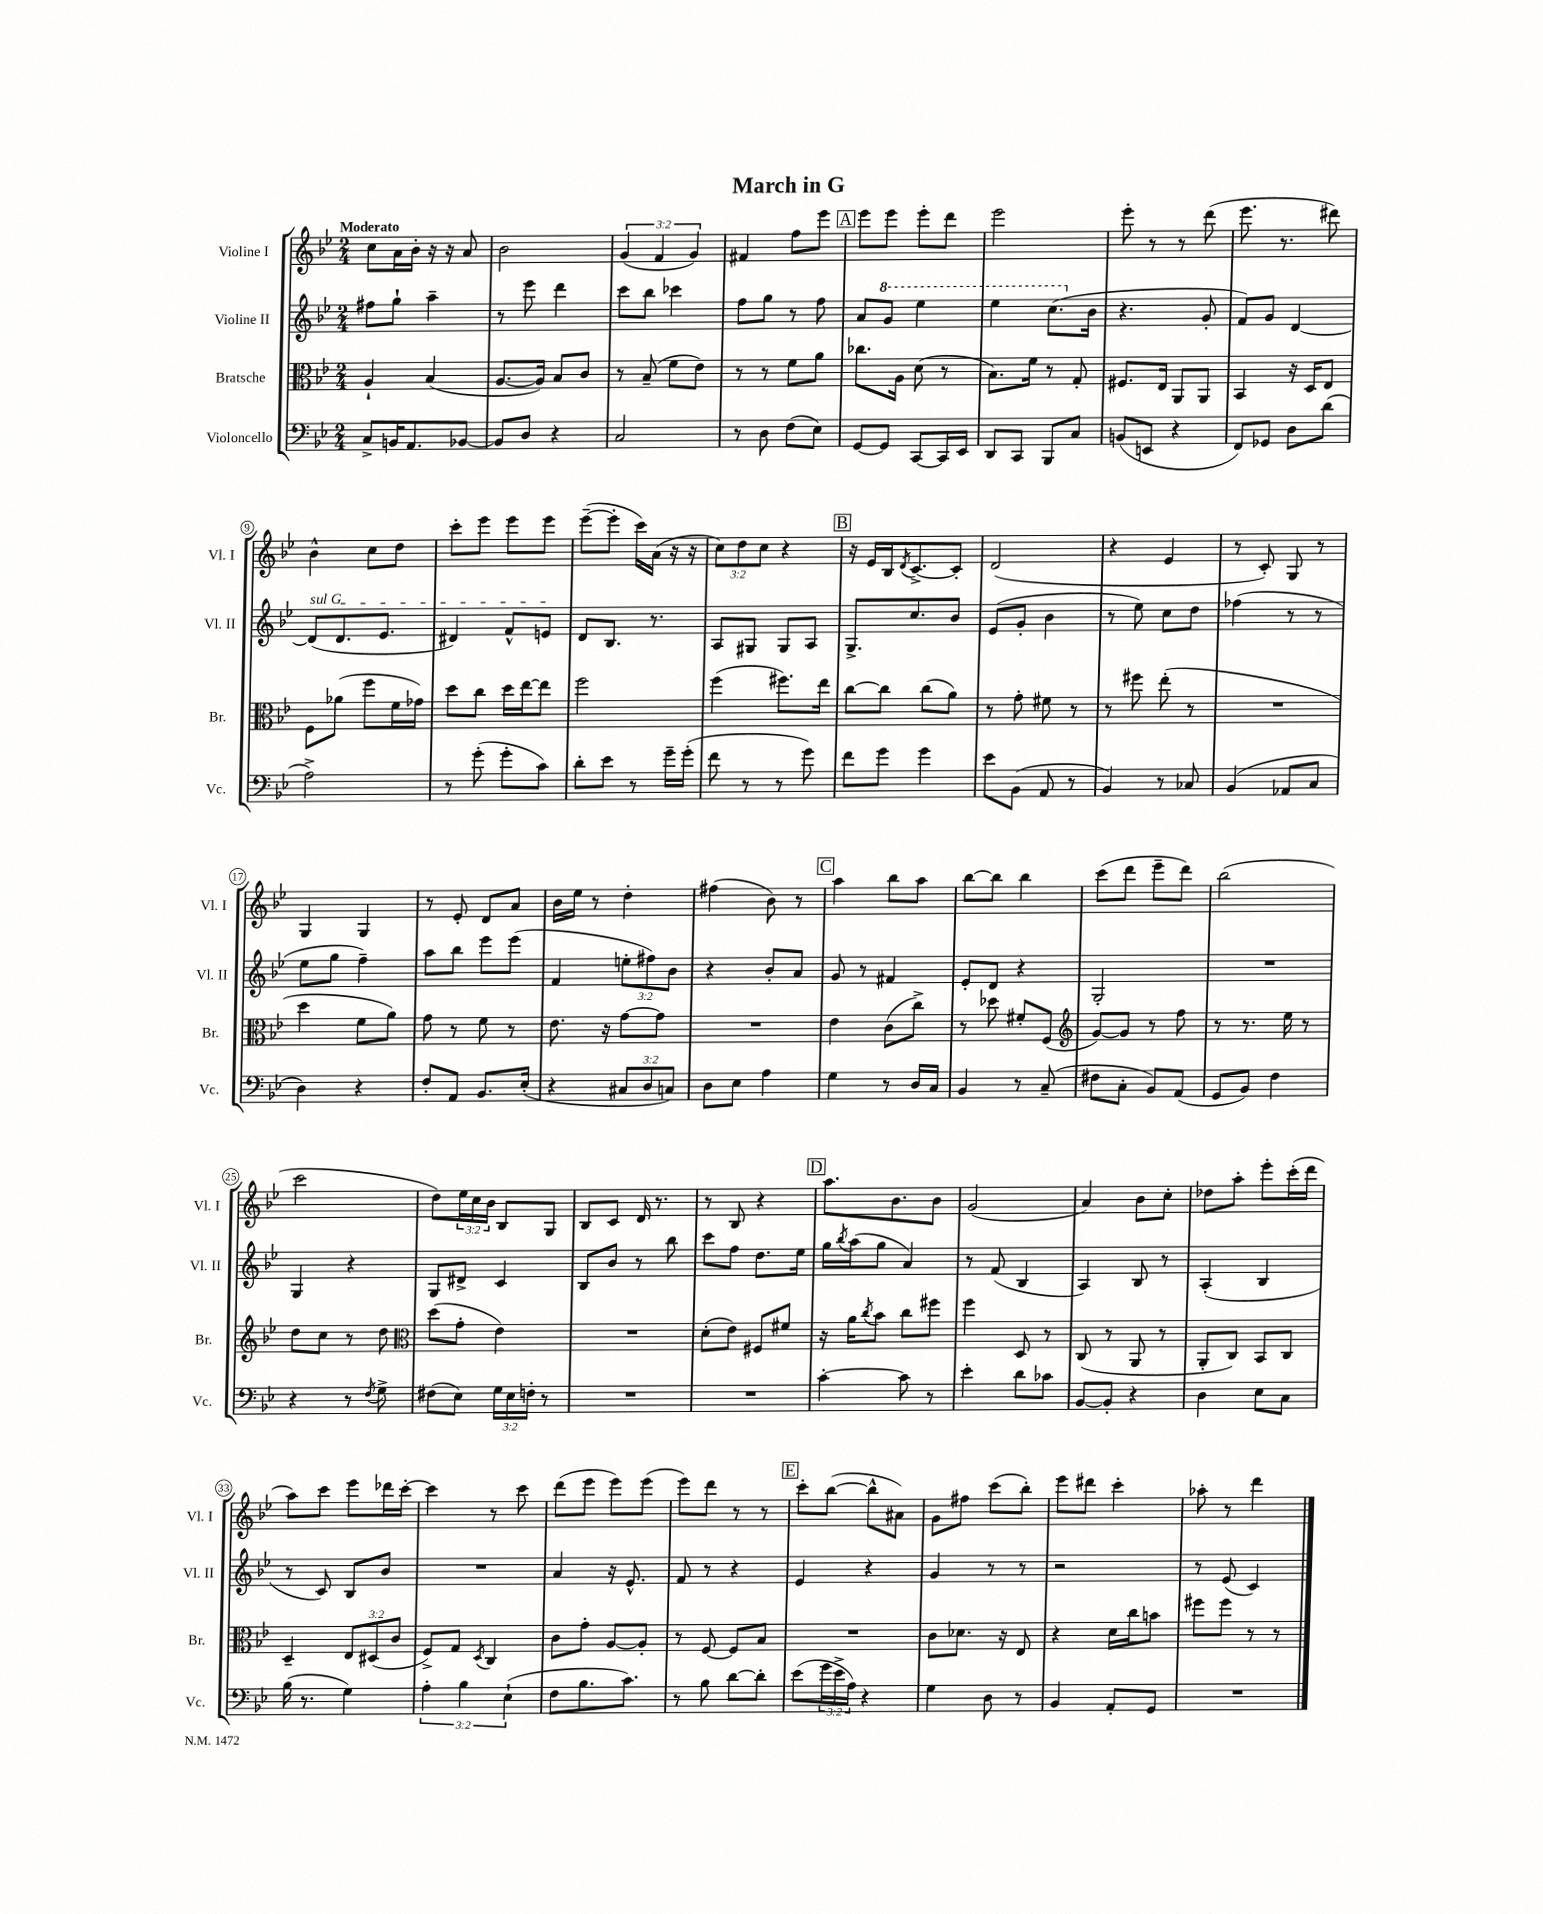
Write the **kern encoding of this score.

**kern	**kern	**kern	**kern
*staff4	*staff3	*staff2	*staff1
*clefF4	*clefC3	*clefG2	*clefG2
*k[b-e-]	*k[b-e-]	*k[b-e-]	*k[b-e-]
*M2/4	*M2/4	*M2/4	*M2/4
8C^	4A`	8ff#	8cc
16BB	.	8gg`	16a
8.AA	.	.	16b-'
.	(4B-	4aa~	16r
.	.	.	16r
[8BB-	.	.	8a
=	=	=	=
8BB-]	[8.A	8r	2b-
8D	.	8eee-	.
.	16A])	.	.
4r	8B-	4ddd	.
.	8c	.	.
=	=	=	=
2C	8r	8ccc	(6g
.	(8B-~	8bb-	.
.	.	.	6f
.	8f	4ccc-	.
.	.	.	6g)
.	8e-)	.	.
=	=	=	=
8r	8r	8ff	4f#
8D	8r	8gg	.
(8F	8f	8r	8ff
8E-)	8a	8ff	8eee-
=	=	=	=
[8GG	8.cc-	8a	8eee-
8GG]	.	8gg	8eee-
.	16A	.	.
[8CC	(8d	4eee-	8eee-'
16CC]	8r	.	8ddd
16EE-	.	.	.
=	=	=	=
8DD	8.B-)	4eee-	2eee-
8CC	.	.	.
.	16f	.	.
8BBB-	8r	(8.ccc	.
8C	8G'	.	.
.	.	16b-	.
=	=	=	=
(8BB	8.F#	4.r	8eee-'
8EE	.	.	8r
.	16E-	.	.
4r	8AA	.	8r
.	8AA	8g'	(8ddd
=	=	=	=
8FF)	4BB-	8f)	8.eee-
8GG-	.	8g	.
.	.	.	8.r
8D	16r	[4d	.
.	16D	.	.
(8d	8E-	.	8ddd#)
=	=	=	=
2A^)	8F	(8d]	4b-^^
.	(8a-	8.d	.
.	8ff	.	8cc
.	.	8.e-	.
.	16f	.	8dd
.	16g-)	.	.
=	=	=	=
8r	8dd	4d#)	8ccc'
(8g'	8cc	.	8eee-
8g'	16dd	8f^^	8eee-
.	[16ee-	.	.
8c)	8ee-]	8e	8eee-
=	=	=	=
8d'	2ff	8d	([8eee-~
8e-	.	8.B-	8eee-']
8r	.	.	16ccc)
.	.	8.r	(16a
16g~	.	.	16r
(16g'	.	.	16r
=	=	=	=
8f	(4ff	8A	12cc)
.	.	.	12dd
8r	.	8G#	.
.	.	.	12cc
8r	8.ff#)	8G#	4r
8g)	.	8A	.
.	16ee-	.	.
=	=	=	=
8f	[8cc	8.G^	16r
.	.	.	16e-
8g	8cc]	.	16B-
.	.	.	8qd
.	.	8.cc	[8.c^
4g	(8cc	.	.
.	8a)	8b-	8c']
=	=	=	=
8e-	8r	(8e-	(2d
(8BB-	8g'	8g'	.
8AA	8f#	4b-	.
8r	8r	.	.
=	=	=	=
4BB-)	8r	8r	4r
.	8ff#	8ee-)	.
8r	(8ee-'	8cc	4e-
8C-	8r	8dd	.
=	=	=	=
(4BB-	2r	(4ff-	8r
.	.	.	8c')
8AA-	.	8r	8G
8C	.	8r	8r
=	=	=	=
4D)	4dd	8ee-	4G
.	.	8gg	.
4r	8f	4ff~)	4G
.	8a)	.	.
=	=	=	=
8F'	8g	8aa	8r
8AA	8r	8bb-	8e-'
8.BB-	8f	8eee-	8d
.	8r	(8eee-	8a
(16E-'	.	.	.
=	=	=	=
4r	8.e-	4f	16b-
.	.	.	16ee-
.	.	.	8r
.	16r	.	.
12C#	[8g	12ee'	4dd'
12D	.	12ff#)	.
.	8g]	.	.
12C)	.	12b-	.
=	=	=	=
8D	2r	4r	(4ff#
8E-	.	.	.
4A	.	8b-'	8b-)
.	.	8a	8r
=	=	=	=
4G	4e-	8g	4aa
.	.	8r	.
8r	(8c	4f#	8bb-
16D	8cc^)	.	8aa
16C	.	.	.
=	=	=	=
4BB-	8r	8e-'	[8bb-
.	8dd-	8d	8bb-]
8r	8f#'	4r	4bb-
(8C~	(8F	.	.
=	=	=	=
*	*clefG2	*	*
8F#	[8g)	2G'	(8ccc
8C'	8g]	.	8ddd
8BB-)	8r	.	8eee-~
(8AA	8ff	.	8ddd)
=	=	=	=
8GG	8r	2r	(2bb-
8BB-)	8.r	.	.
4F	.	.	.
.	16ee-	.	.
.	8r	.	.
=	=	=	=
4r	8dd	4G	2ccc
.	8cc	.	.
8r	8r	4r	.
8qF	.	.	.
8G^	8dd	.	.
=	=	=	=
*	*clefC3	*	*
(8F#	(8dd	8G	8dd)
8E-)	8g'	8d#^	24ee-
.	.	.	24cc
.	.	.	24b-
24G	4e-)	4c	8B-
24E-	.	.	.
24F'	.	.	.
8r	.	.	8G
=	=	=	=
2r	2r	8B-	8B-
.	.	8b-	8c
.	.	8r	16d
.	.	.	8.r
.	.	8bb-	.
=	=	=	=
2r	(8d'	8ccc	8r
.	8e-)	8ff	8B-
.	8F#	8.dd	4r
.	8f#	.	.
.	.	16ee-	.
=	=	=	=
[4c'	16r	16gg	8.aa
.	.	8qbb-	.
.	16a	(16aa	.
.	8qcc	.	.
.	8b-	8gg	.
.	.	.	8.b-
8c]	8cc	4a)	.
8r	8ff#	.	8b-
=	=	=	=
4e-'	4ff	8r	(2g
.	.	(8f	.
8d	8D	4B-	.
8c-	8r	.	.
=	=	=	=
[8BB-	(8C	4A)	4a)
8BB-']	8r	.	.
4r	8AA	8B-	8b-
.	8r	8r	8cc'
=	=	=	=
4D	8AA'	(4A'	8dd-
.	8C)	.	8aa'
8E-	8BB-	4B-	8eee-'
8C	8C	.	(16ccc'
.	.	.	16ddd
=	=	=	=
(16B-	4D~	8r	8aa)
8.r	.	.	.
.	.	8c)	8ccc
4G)	12E-	8B-	8eee-
.	(12D#	.	.
.	.	8b-	16ddd-
.	12c	.	.
.	.	.	[16ccc'
=	=	=	=
6A'	8F^)	2r	4ccc]
.	8G	.	.
6B-	.	.	.
.	8qD	.	.
.	4C	.	8r
(6E-`	.	.	.
.	.	.	8ccc
=	=	=	=
8F	8c	4a	(8ddd
8.B-	8g'	.	8eee-
.	[8A	16r	8eee-)
8.c)	.	8.e-^^	.
.	8A']	.	(8eee-
=	=	=	=
8r	8r	8f	8eee-)
8B-	[8F	8r	8ddd
[8d	8F]	4r	8r
8d']	8B-	.	8r
=	=	=	=
(8e-	2r	4e-	8ccc'
24g	.	.	([8bb-
24e-^	.	.	.
24A)	.	.	.
4r	.	4r	8bb-^^]
.	.	.	8a#)
=	=	=	=
4G	8c	4g	8g
.	8.d-	.	8ff#
8D	.	8r	(8ccc
.	16r	.	.
8r	8E-	8r	8bb-')
=	=	=	=
4BB-	4r	2r	8eee-
.	.	.	8ddd#
8AA'	16d	.	4ccc'
.	16cc	.	.
8GG	8b	.	.
=	=	=	=
2r	8ff#	8r	8aa-'
.	8ff#	(8e-	8r
.	8r	4c)	4ddd
.	8r	.	.
==	==	==	==
*-	*-	*-	*-
